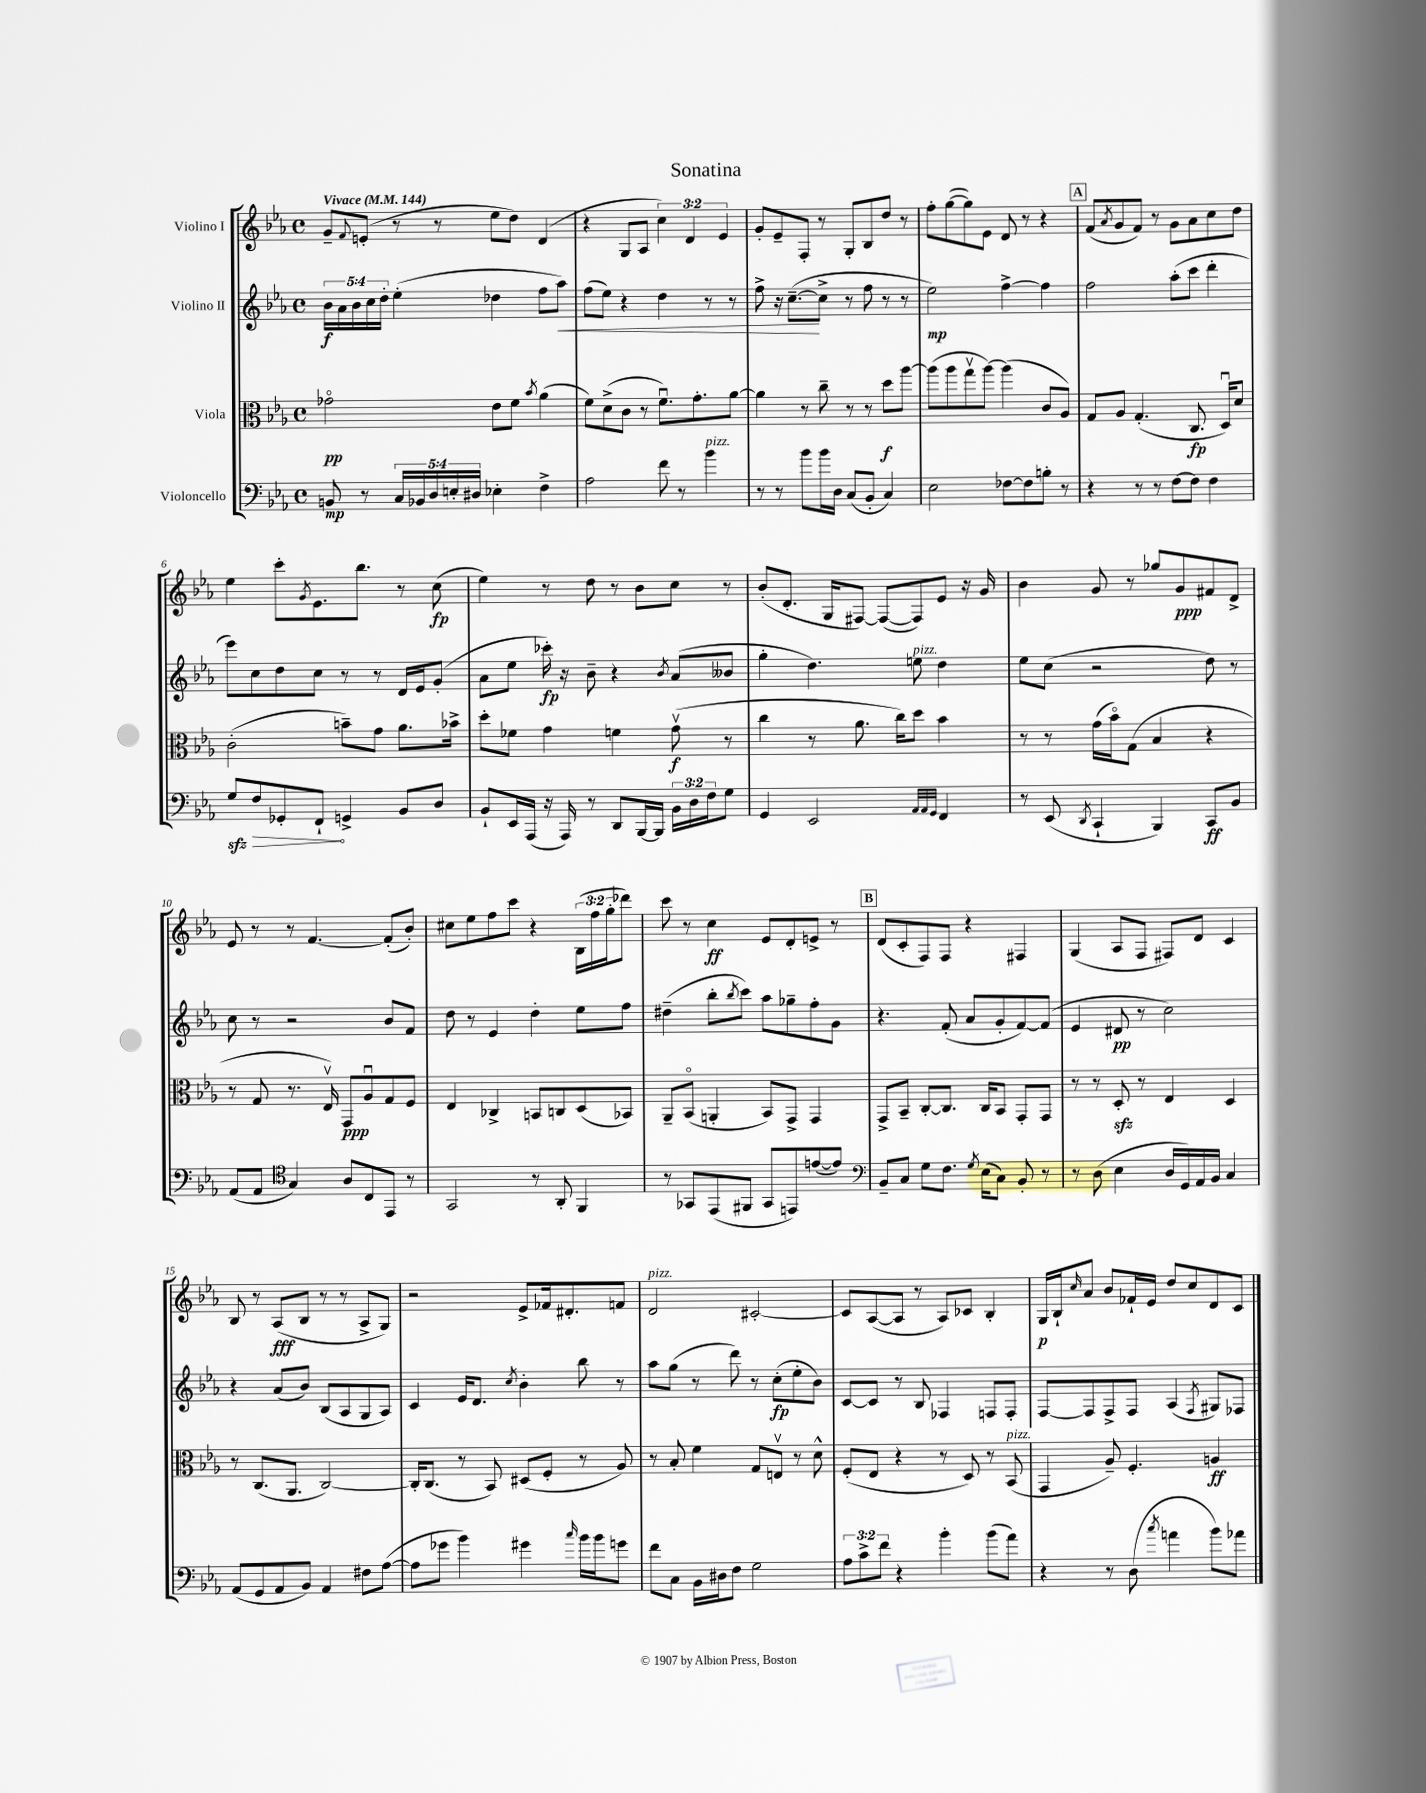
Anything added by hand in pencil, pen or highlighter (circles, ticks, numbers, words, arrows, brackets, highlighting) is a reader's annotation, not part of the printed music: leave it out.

**kern	**dynam	**kern	**dynam	**kern	**dynam	**kern	**dynam
*part4	*part4	*part3	*part3	*part2	*part2	*part1	*part1
*staff4	*staff4	*staff3	*staff3	*staff2	*staff2	*staff1	*staff1
*I"Violoncello	*	*I"Viola	*	*I"Violino II	*	*I"Violino I	*
*clefF4	*	*clefC3	*	*clefG2	*	*clefG2	*
*k[b-e-a-]	*	*k[b-e-a-]	*	*k[b-e-a-]	*	*k[b-e-a-]	*
*M4/4	*	*M4/4	*	*M4/4	*	*M4/4	*
*met(c)	*	*met(c)	*	*met(c)	*	*met(c)	*
*MM144	*	*MM144	*	*MM144	*	*MM144	*
=1	=1	=1	=1	=1	=1	=1	=1
!	!	!	!	!	!	!LO:TX:a:B:t=Vivace	!
8BBn/	mp	2g-X\	pp	20b-\LL	f	8g~/L	.
.	.	.	.	20a-\	.	.	.
.	.	.	.	20b-\	.	.	.
.	.	.	.	.	.	8qqf/	.
8r	.	.	.	.	.	(8en'/J	.
.	.	.	.	20cc\	.	.	.
.	.	.	.	20dd'\JJ	.	.	.
20C/LL	.	.	.	(4ee-'\	.	8r	.
20BB-X/	.	.	.	.	.	.	.
20D/	.	.	.	.	.	.	.
.	.	.	.	.	.	8r	.
20En'/	.	.	.	.	.	.	.
20D#X/JJ	.	.	.	.	.	.	.
4E-X'\	.	8e-\L	.	4dd-X\	.	8ee-\L	.
.	.	8f\J	.	.	.	8dd\J)	.
.	.	8qb-/	.	.	.	.	.
4F^\	.	(4a-\	.	8ff\L	.	(4d/	.
!	!	!	!	!	!LO:HP:b	!	!
.	.	.	.	8aa-\J)	<	.	.
=2	=2	=2	=2	=2	=2	=2	=2
2A-\	.	8f\L)	.	(8ff\L	.	4r	.
.	.	(8d^\	.	8ee-\J)	.	.	.
.	.	8c\J	.	4r	.	8G/L	.
.	.	8r	.	.	.	8A-/J	.
8f\	.	8.fu\L)	.	4dd\	.	6cc\)	.
8r	.	.	.	.	.	.	.
.	.	.	.	.	.	6d/	.
.	.	8.g'\	.	.	.	.	.
!LO:TX:a:i:t=pizz.	!	!	!	!	!	!	!
4b-\	.	.	.	8r	.	.	.
.	.	.	.	.	.	6e-/	.
.	.	[8a-\J	.	8r	.	.	.
=3	=3	=3	=3	=3	=3	=3	=3
8r	.	4a-\]	.	8ff^\	.	8g'/L	.
8r	.	.	.	16r	.	8e-~/	.
.	.	.	.	([8.cc~\L	.	.	.
8b-\L	.	8r	.	.	.	8F'/J	.
16b-\L	.	8cc~\	.	8cc^\J]	[	8r	.
16D\JJ	.	.	.	.	.	.	.
(8C/L	.	8r	.	8r	.	8G'/L	.
8BB-'/J	.	8r	.	8ff\	.	8B-/	.
4C/)	.	8dd\L	f	8r	.	8dd/J	.
.	.	[8aa-\J	.	8r	.	8r	.
=4	=4	=4	=4	=4	=4	=4	=4
2E-\	.	(8aa-\L]	.	2ee-\)	mp	8ff'\L	.
.	.	8aa-\	.	.	.	([8gg\	.
.	.	8ggv\	.	.	.	8gg\])	.
.	.	[8aa-\J)	.	.	.	8e-\J	.
[8F-X\L	.	(4aa-\]	.	[4ff^\	.	8d/	.
8F-\]	.	.	.	.	.	8r	.
8Bn'\J	.	8c/L	.	4ff\]	.	4r	.
8r	.	8A-/J)	.	.	.	.	.
!!LO:REH:place=s1:t=A
=5	=5	=5	=5	=5	=5	=5	=5
4r	.	8G/L	.	2ff\	.	(8f/L	.
.	.	.	.	.	.	8qa-/	.
.	.	8A-/J	.	.	.	8g/	.
8r	.	(4.G'/	.	.	.	8f/J)	.
8r	.	.	.	.	.	8r	.
[8F\L	.	.	.	(8aa-'\L	.	8g\L	.
8F\J]	.	8.C/	fp	8ccc\J	.	8a-\	.
4F\	.	.	.	4ddd'\	.	8cc\	.
.	.	16Du/KL)	.	.	.	.	.
.	.	8d/J	.	.	.	8dd\J	.
!!LO:LB:g=z
=6	=6	=6	=6	=6	=6	=6	=6
8Gzz/L	.	(2c'\	.	8eee-\L)	.	4ee-\	.
!	!LO:HP:b	!	!	!	!	!	!
8F/	>	.	.	8cc\	.	.	.
8GG-X'/	.	.	.	8dd\	.	8ccc'\L	.
.	.	.	.	.	.	8qg/	.
8FF`/J	.	.	.	8cc\J	.	8.e-\	.
4GGn^/	]	8bn~\L)	.	8r	.	.	.
.	.	.	.	.	.	8.bb-\J	.
.	.	8g\J	.	8r	.	.	.
8BB-/L	.	8.a-\L	.	16d/LL	.	8r	.
.	.	.	.	16e-/J	.	.	.
8D/J	.	.	.	(8g'/J	.	(8cc\	fp
.	.	16b-X^\Jk	.	.	.	.	.
=7	=7	=7	=7	=7	=7	=7	=7
8BB-`/L	.	8dd'\L	.	8a-\L	.	4ee-\)	.
16EE-/L	.	8f-X\J	.	8ee-\J	.	.	.
(16AAA-/JJ	.	.	.	.	.	.	.
16r	.	4g\	.	16ccc-X'\)	fp	8r	.
16AAA-/)	.	.	.	16r	.	.	.
8r	.	.	.	8b-~\	.	8dd\	.
8DD/L	.	4fn\	.	4r	.	8r	.
[16BBB-/L	.	.	.	.	.	8b-\L	.
16BBB-/JJ]	.	.	.	.	.	.	.
.	.	.	.	8qb-/	.	.	.
24BB-\LL	.	(8gv\	f	(8a-/L	.	8cc\J	.
24D\	.	.	.	.	.	.	.
24F\J	.	.	.	.	.	.	.
8G\J	.	8r	.	8b--X/J	.	8r	.
=8	=8	=8	=8	=8	=8	=8	=8
4GG/	.	4cc\	.	4gg'\	.	(8b-'/L	.
.	.	.	.	.	.	8.d'/J	.
2EE-/	.	8r	.	4.dd\)	.	.	.
.	.	.	.	.	.	16G/KL	.
.	.	8.a-\	.	.	.	[8F#X/J)	.
.	.	.	.	.	.	(8F#/L_	.
.	.	16cc\KL)	.	.	.	.	.
!	!	!	!	!LO:TX:a:i:t=pizz.	!	!	!
.	.	8dd\J	.	8een\	.	8F#/])	.
32qqAA-/LLL	.	.	.	.	.	.	.
32qqAA-/	.	.	.	.	.	.	.
32qqGG/JJJ	.	.	.	.	.	.	.
4FF/	.	4b-\	.	4dd\	.	8e-/J	.
.	.	.	.	.	.	16r	.
.	.	.	.	.	.	16g/	.
=9	=9	=9	=9	=9	=9	=9	=9
8r	.	8r	.	8ee-\L	.	4b-\	.
(8EE-/	.	8r	.	(8cc\J	.	.	.
8qDD/	.	.	.	.	.	.	.
4CC`/	.	(16g\LL	.	2r	.	8g/	.
.	.	16b-\J)	.	.	.	.	.
.	.	(8G\J	.	.	.	8r	.
4BBB-/)	.	4B-/	.	.	.	8gg-X/L	.
.	.	.	.	.	.	8g/	ppp
8CC/L	ff	4r	.	8dd\)	.	8f#X/	.
8BB-/J	.	.	.	8r	.	8d^/J	.
!!LO:LB:g=z
=10	=10	=10	=10	=10	=10	=10	=10
(8AA-/L	.	8r	.	8cc\	.	8e-/	.
8AA-/J	.	8G/	.	8r	.	8r	.
*clefC4	*	*	*	*	*	*	*
4G/)	.	8.r	.	2r	.	8r	.
.	.	.	.	.	.	[4.f/	.
.	.	16E-v/)	.	.	.	.	.
8A-/L	.	8GG/L	ppp	.	.	.	.
8C/	.	8A-u/	.	.	.	.	.
8EE-/J	.	8G/	.	8b-/L	.	(8f'/L]	.
8r	.	8F/J	.	8f/J	.	8b-'/J)	.
=11	=11	=11	=11	=11	=11	=11	=11
2GG/	.	4E-/	.	8dd\	.	8cc#X\L	.
.	.	.	.	8r	.	8ee-\	.
.	.	4C-X^/	.	4e-/	.	8ff\	.
.	.	.	.	.	.	8ccc\J	.
8r	.	8BBn/L	.	4dd'\	.	4r	.
8AA-'/	.	8Cn/	.	.	.	.	.
4FF/	.	(8D/	.	8ee-\L	.	(24B-\LL	.
.	.	.	.	.	.	24ff\	.
.	.	.	.	.	.	24gg'\J	.
.	.	8BB-X/J)	.	8ff\J	.	8ddd-X\J)	.
=12	=12	=12	=12	=12	=12	=12	=12
8r	.	8AA-~/L	.	(4dd#X~\	.	8ccc\	.
8GG-X/L	.	(8BB-/J	.	.	.	8r	.
(8EE-/	.	4AAn'/	.	8bb-'\L	.	4cc\	ff
.	.	.	.	8qbb-/	.	.	.
8FF#X/J	.	.	.	8ccc\J)	.	.	.
8GG-/L	.	8BB-/L)	.	8aa-\L	.	8e-/L	.
8EEn/)	.	8GG^/J	.	8gg-X~\	.	8d'/	.
([8en/	.	4GG/	.	8ff'\	.	8en^/J	.
8e/J])	.	.	.	8g\J	.	8r	.
!!LO:REH:place=s1:t=B
=13	=13	=13	=13	=13	=13	=13	=13
*clefF4	*	*	*	*	*	*	*
8BB-~/L	.	8GG^/L	.	4.r	.	(8d/L	.
8C/J	.	8BB-~/J	.	.	.	8c'/	.
8G\L	.	[8C'/L	.	.	.	8F/)	.
8.F\J	.	8.C/J]	.	(8f'/	.	8F/J	.
.	.	.	.	8a-/L	.	4r	.
8qG/	.	.	.	.	.	.	.
(16E-\KL	.	16C/KL	.	.	.	.	.
8C\J)	.	8BB-/J	.	8g'/	.	.	.
8BB-'/	.	8GG'/L	.	[8f/)	.	4F#X/	.
8r	.	8GG/J	.	(8f/J]	.	.	.
=14	=14	=14	=14	=14	=14	=14	=14
8r	.	8r	.	4e-/	.	(4G/	.
(8D\	.	8r	.	.	.	.	.
4E-\	.	8Dzz'/	.	8d#X/	pp	8A-/L	.
.	.	8r	.	8r	.	8F/J	.
16D/LL	.	4E-/	.	2cc\)	.	8F#X/L)	.
16GG/)	.	.	.	.	.	.	.
16AA-/	.	.	.	.	.	8d/J	.
16BB-/JJ	.	.	.	.	.	.	.
4C/	.	4D/	.	.	.	4c/	.
!!LO:LB:g=z
=15	=15	=15	=15	=15	=15	=15	=15
(8AA-/L	.	8r	.	4r	.	8B-/	.
8GG/	.	(8.C/L	.	.	.	8r	.
8AA-/	.	.	.	(8a-/L	.	(8A-/L	fff
.	.	8.AA-/J	.	.	.	.	.
8BB-/J)	.	.	.	8b-/J)	.	8B-/J	.
4AA-/	.	[2C/)	.	(8B-/L	.	8r	.
.	.	.	.	8A-/	.	8r	.
8F#X\L	.	.	.	8G/	.	8A-^/L	.
([8A-\J	.	.	.	8A-/J)	.	8G/J)	.
=16	=16	=16	=16	=16	=16	=16	=16
8A-\L]	.	16C'/KL]	.	4c/	.	2r	.
.	.	(8.C/J	.	.	.	.	.
8g-X\J	.	.	.	.	.	.	.
4b-\)	.	8r	.	16e-/KL	.	.	.
.	.	.	.	8.d/J	.	.	.
.	.	8BB-/)	.	.	.	.	.
.	.	.	.	8qcc/	.	.	.
4g#X\	.	(8D#X/L	.	4b-'\	.	8e-^/L	.
.	.	8F'/J	.	.	.	16f-X/k	.
.	.	.	.	.	.	8.d#X'/	.
16qqcc/	.	.	.	.	.	.	.
16b-\LL	.	8r	.	8bb-\	.	.	.
16b-\J	.	.	.	.	.	.	.
8gn\J	.	8A-/)	.	8r	.	8fn/J	.
=17	=17	=17	=17	=17	=17	=17	=17
!	!	!	!	!	!	!LO:TX:a:i:t=pizz.	!
8f\L	.	8r	.	8aa-\L	.	2d/	.
8C\J	.	8B-'/	.	(8gg\J	.	.	.
16BB-\LL	.	4f\	.	8r	.	.	.
16D#X\J	.	.	.	.	.	.	.
8F\J	.	.	.	8ddd\)	.	.	.
2G\	.	8G/L	.	8r	.	[2c#X'/	.
.	.	8Env/J	.	(8cc'\L	fp	.	.
.	.	8r	.	8ee-'\	.	.	.
.	.	8d^^\	.	8b-\J)	.	.	.
=18	=18	=18	=18	=18	=18	=18	=18
12A-\L	.	(8F'/L	.	[8c/L	.	8c#/L]	.
12c^\	.	.	.	.	.	.	.
.	.	8E-/J	.	8c/J]	.	([8A-/	.
12f\J	.	.	.	.	.	.	.
4r	.	4r	.	8r	.	8A-/J]	.
.	.	.	.	8B-/	.	8r	.
4b-'\	.	8r	.	4F-X/	.	8A-/L)	.
.	.	8D/)	.	.	.	8c-X/J	.
(8b-\L	.	8r	.	8Fn/L	.	4B-'/	.
!	!	!LO:TX:a:i:t=pizz.	!	!	!	!	!
8a-\J)	.	(8BB-/	.	8F'/J	.	.	.
=19	=19	=19	=19	=19	=19	=19	=19
4r	.	4GG/	.	[8F/L	.	16G/LL	p
.	.	.	.	.	.	16B-`/J	.
.	.	.	.	.	.	16qqcc/	.
.	.	.	.	8F/]	.	8a-/J	.
8r	.	8A-~/)	.	8F^/	.	8b-/L	.
(8D\	.	4.F'/	.	8F/J	.	16f-X`/L	.
.	.	.	.	.	.	16e-/JJ	.
8qcc/	.	.	.	.	.	.	.
4an\	.	.	.	(4A-/	.	8dd/L	.
.	.	.	.	.	.	8cc/	.
.	.	.	.	8qF/	.	.	.
8b-\L)	.	4An/	ff	8G#X/L)	.	8d/	.
8a-X\J	.	.	.	8F-X/J	.	8c/J	.
==	==	==	==	==	==	==	==
*-	*-	*-	*-	*-	*-	*-	*-
